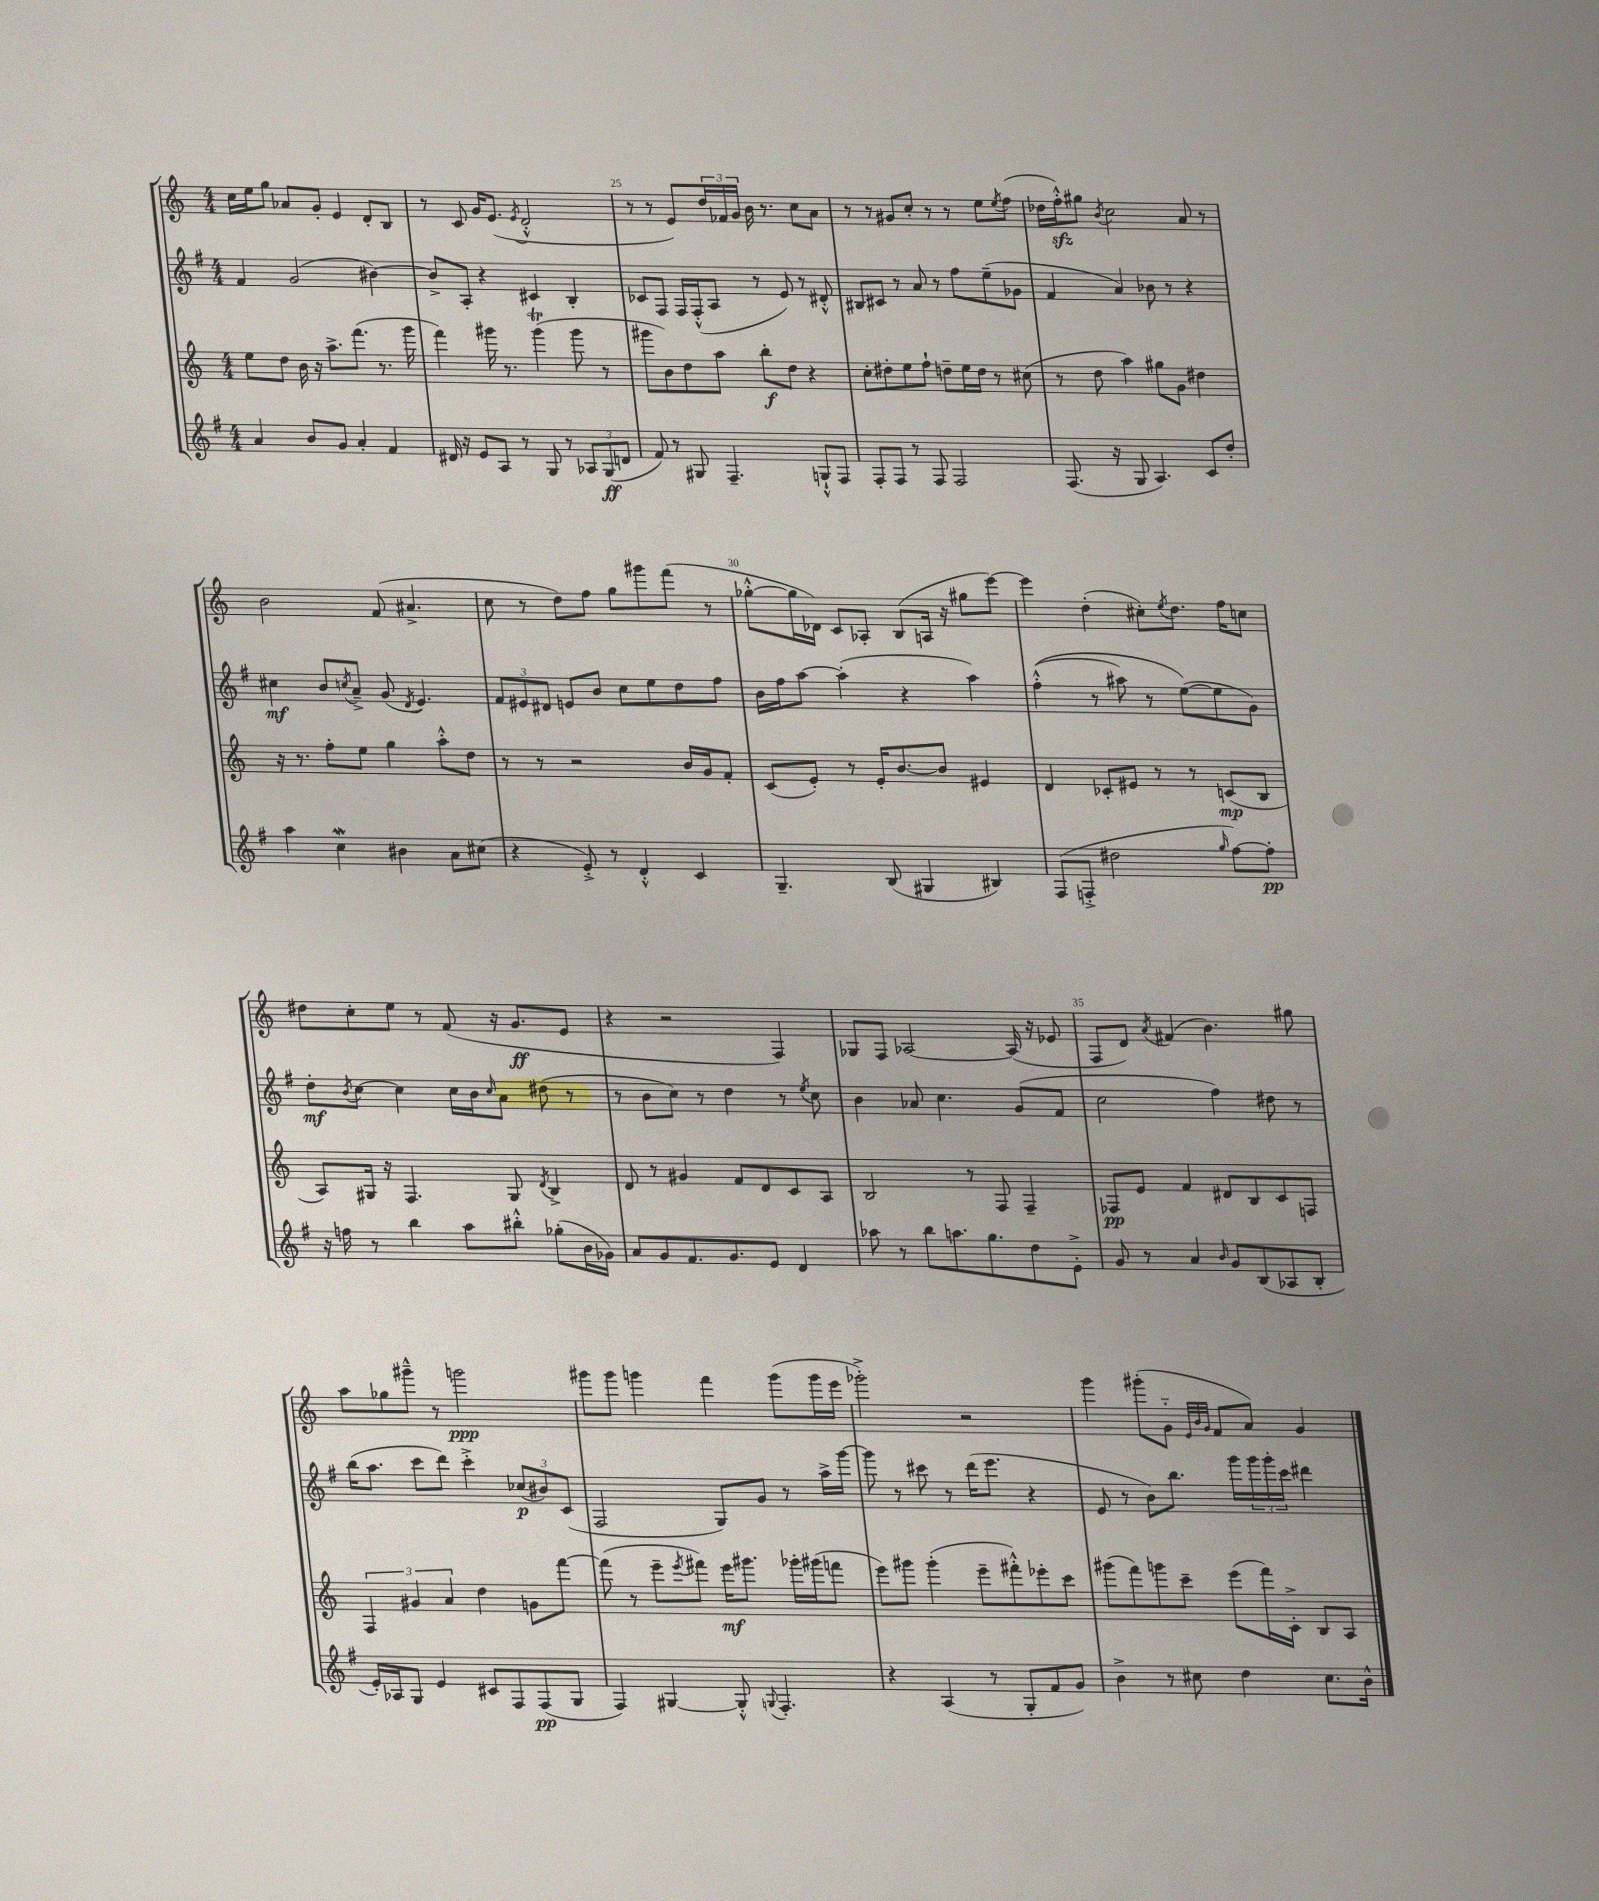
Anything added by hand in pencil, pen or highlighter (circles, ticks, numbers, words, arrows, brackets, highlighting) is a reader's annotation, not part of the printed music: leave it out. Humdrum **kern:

**kern	**kern	**kern	**kern
*staff4	*staff3	*staff2	*staff1
*clefG2	*clefG2	*clefG2	*clefG2
*k[f#]	*k[]	*k[f#]	*k[]
*M4/4	*M4/4	*M4/4	*M4/4
4a/	8ee\L	4f#/	16cc\LL
.	.	.	16ee\J
.	8dd\J	.	8gg\J
8b/L	16b\	(2g/	8a-/L
.	16r	.	.
8g/J	8.aa^\L	.	8g'/J
4a'/	.	.	4e/
.	(8.fff\J	.	.
4f#/	8.r	[4b#\)	8d'/L
.	.	.	8B/J
.	16ggg\	.	.
=	=	=	=
16d#/	4fff\)	8b#^/]L	8r
16r	.	.	.
8e/L	.	8A'/J	8c/
8A/J	16ggg#\	4r	16g/LK
.	8.r	.	(8.e/J
8r	.	.	.
.	.	.	8qe/
8G/	(4ggg#\	4c#/	2d'^^/
8r	.	.	.
12A-/L	8ggg#\	4B'/	.
(12G/	.	.	.
.	8r	.	.
12d/J	.	.	.
=	=	=	=
8f#/)	8ggg#\L	8c-/L	8r
8r	8b\)	8F#/J	8r
8G#/	8dd\	16F#/LL	8e/L)
.	.	(16F#'^^/J	.
4.F#~/	8aa\J	8A/J	24dd/L
.	.	.	24f-/
.	.	.	24g/JJ
.	8bb'\L	8r	16b\
.	.	.	8.r
.	8dd\J	8e/)	.
8G`^^/L	4r	8r	8cc\L
8F#/J	.	8d#'^^/	8a\J
=	=	=	=
8F#'/L	8cc'\L	8B#/L	8r
8F#/J	8dd#'\	8c#/J	8r
8r	8ee\	8r	8g#/L
8F#/	8ff`\J	8a/	8cc'/J
2F#/	8dd~\L	8r	8r
.	16ee\L	8ff#\L	8r
.	16dd\JJ	.	.
.	8r	(8ee~\	8ee\L
.	.	.	8qee/
.	(8cc#\	8g-\J	(8ff\J
=	=	=	=
(8.F#/	8r	4f#/	16dd-\LL
.	.	.	16ff'^^\J)
.	8dd\	.	8gg#\J
16r	.	.	.
.	.	.	8qb/
8G/	4aa\)	4a/)	2cc\
4.A/)	.	.	.
.	8gg#\L	8b-\	.
.	8g\J	8r	.
8c/L	4dd#\	4r	8a/
8dd'/J	.	.	8r
=	=	=	=
4aa\	16r	4cc#\	2b\
.	8.r	.	.
4cc\	8ff'\L	8b/L	.
.	.	8qcc/	.
.	8ee\J	8a~^/J	.
4b#\	4gg\	(8g/	(8f/
.	.	8qd/	.
.	.	4.e/)	4.a#^/
8a\L	8aa'^^\L	.	.
(8cc#\J	8dd\J	.	.
=	=	=	=
4r	8r	12f#/L	8cc\
.	.	12e#/	.
.	8r	.	8r
.	.	12d#/J	.
8e'^/)	2r	8e/L	8dd\L)
8r	.	8b/J	8ff\J
4d'^^/	.	8cc\L	8gg\L
.	.	8ee\	8ggg#\
4c/	16b/LL	8dd\	(8fff\J
.	16g/J	.	.
.	8f'/J	8ff#\J	8r
=	=	=	=
4.G~/	(8c/L	16b\LL	[8gg-'^^\L
.	.	16ff#\J	.
.	8e'/J)	[8aa\J	16gg-\]L
.	.	.	16d-\JJ)
.	8r	(4aa'\]	8c/L
(8B/	16e'/LK	.	8A-'/J
.	[8.b/	.	.
4G#/	.	4r	(8B/L
.	8b/]J	.	16A/Jk
.	.	.	16r
4B#/)	4e#/	4aa\)	8gg#\L
.	.	.	[8eee\J)
=	=	=	=
(8F#/L	4d/	&((4ff#'^^\	4eee\]
8F'^/J	.	.	.
2dd#\	8c-'/L	8r	(4dd'\
.	8e#/J	8aa#\)	.
.	8r	8r	8cc#'\L)
.	.	.	8qee/
.	8r	([8ee\L&)	8.dd\J
16qqgg/	.	.	.
[8ff#\L)	(8c/L	8ee\]	.
.	.	.	16ff\LK
8ff#'\]J	8B/J	8g\J)	8cc\J
=	=	=	=
16r	8A/L)	8dd'\L	8dd#\L
16ff\	.	.	.
.	.	8qb/	.
8r	16G#/Jk	[8cc\J	8cc'\
.	16r	.	.
4bb\	4.F/	4cc\]	8ee\J
.	.	.	8r
8aa\L	.	16cc\LL	(8f/
.	.	16b\J	.
.	.	16qqcc/	.
8bb#'^^\J	8G#/	8a\J	16r
.	.	.	8.g/L
.	8qd/	.	.
(8gg-'\L	4B^/	(8dd#\	.
16b\L	.	8r	8e/J
16g-\JJ)	.	.	.
=	=	=	=
8a/L	8d/	8r	4r
8g/	8r	8b\L	.
8.f#/	4g#/	8cc\J)	2r
.	.	8r	.
8.g/	.	.	.
.	8f/L	4dd\	.
8e/J	8d/	.	.
4d/	8c/	8r	4F/)
.	.	8qee/	.
.	8A/J	8cc\	.
=	=	=	=
8aa-\	2B/	4b\	8G-/L
8r	.	.	8F/J
8bb\L	.	8a-/	[2A-/
8.aa\	.	4.cc\	.
.	8r	.	.
8.gg\	.	.	.
.	8F/	.	.
8dd\	4F~/	(8g/L	(16A-/]
.	.	.	16r
8e'^\J	.	8f#/J	8e-/
=	=	=	=
8g/	8F-/L	2cc\	8F/L
8r	8e/J	.	8d/J)
.	.	.	8qa/
4a/	4f/	.	(4f#/
16qqb/	.	.	.
8g/L	8d#/L	4ff#\)	4.b\)
(8B/	8B/	.	.
8A-/	8c/	8dd#\	.
8B'/J	8F/J	8r	8gg#\
=	=	=	=
16e'/LL)	6F/	(16bb\LK	8aa\L
16A-/J	.	8.aa\J	.
8G/J	.	.	8gg-\
.	6g#/	.	.
4e/	.	8ccc\L	8ggg#~^^\J
.	6a/	.	.
.	.	8ddd\J)	8r
8c#/L	4dd\	4ccc'^\	2ggg\
8F#/	.	.	.
(8F#/	8g\L	(12cc-/L	.
.	.	12b#/)	.
8G/J	[8fff\J	.	.
.	.	(12c/J	.
=	=	=	=
4F#/)	(8fff\]	2F#/	8ggg#\L
.	8r	.	8ggg#\J
[4G#/	8eee~\L	.	4ggg\
.	8qeee/	.	.
.	8fff#\J)	.	.
8G#'^^/]	16eee\LK	8G/L)	4fff\
.	8.ggg#\J	.	.
8qqG/	.	.	.
4.F#'/	.	8g/J	.
.	16ggg-'\LL	8r	(8ggg\L
.	(16ggg#\J	.	.
.	8fff\J	16aa^\LL	16ggg\L
.	.	[16ggg\JJ	16eee\JJ
=	=	=	=
4r	8eee\L)	8ggg\]	2ggg-'^\)
.	8ggg#\J	8r	.
(4A/	(4ggg#'\	8ccc#\	.
.	.	8r	.
8r	8eee~\L	(16ddd\LK	2r
.	.	8.eee\J	.
8G'/L	8fff#'^^\)	.	.
8f#/	8eee-'\	4r	.
8g/J)	8ccc\J	.	.
=	=	=	=
4b^\	(8ggg#\L	8e/	4ggg\
.	8fff\)	8r	.
8r	8ggg\	8b\L)	(8ggg#'\L
8cc#\	8ccc~\J	8.bb\J	8g'~\J
.	.	.	32qqe/LLL
.	.	.	32qqb/
.	.	.	32qqg/JJJ
4dd\	(8eee\L	.	8f/L
.	.	16ggg\LL	.
.	16fff\L)	24ggg\	8a/J)
.	.	24ggg'\	.
.	16c'^\JJ	.	.
.	.	24ccc\JJ	.
8.cc#\L	8B/L	4ddd#\	4g/
.	8A/J	.	.
16b^^\Jk	.	.	.
==	==	==	==
*-	*-	*-	*-
